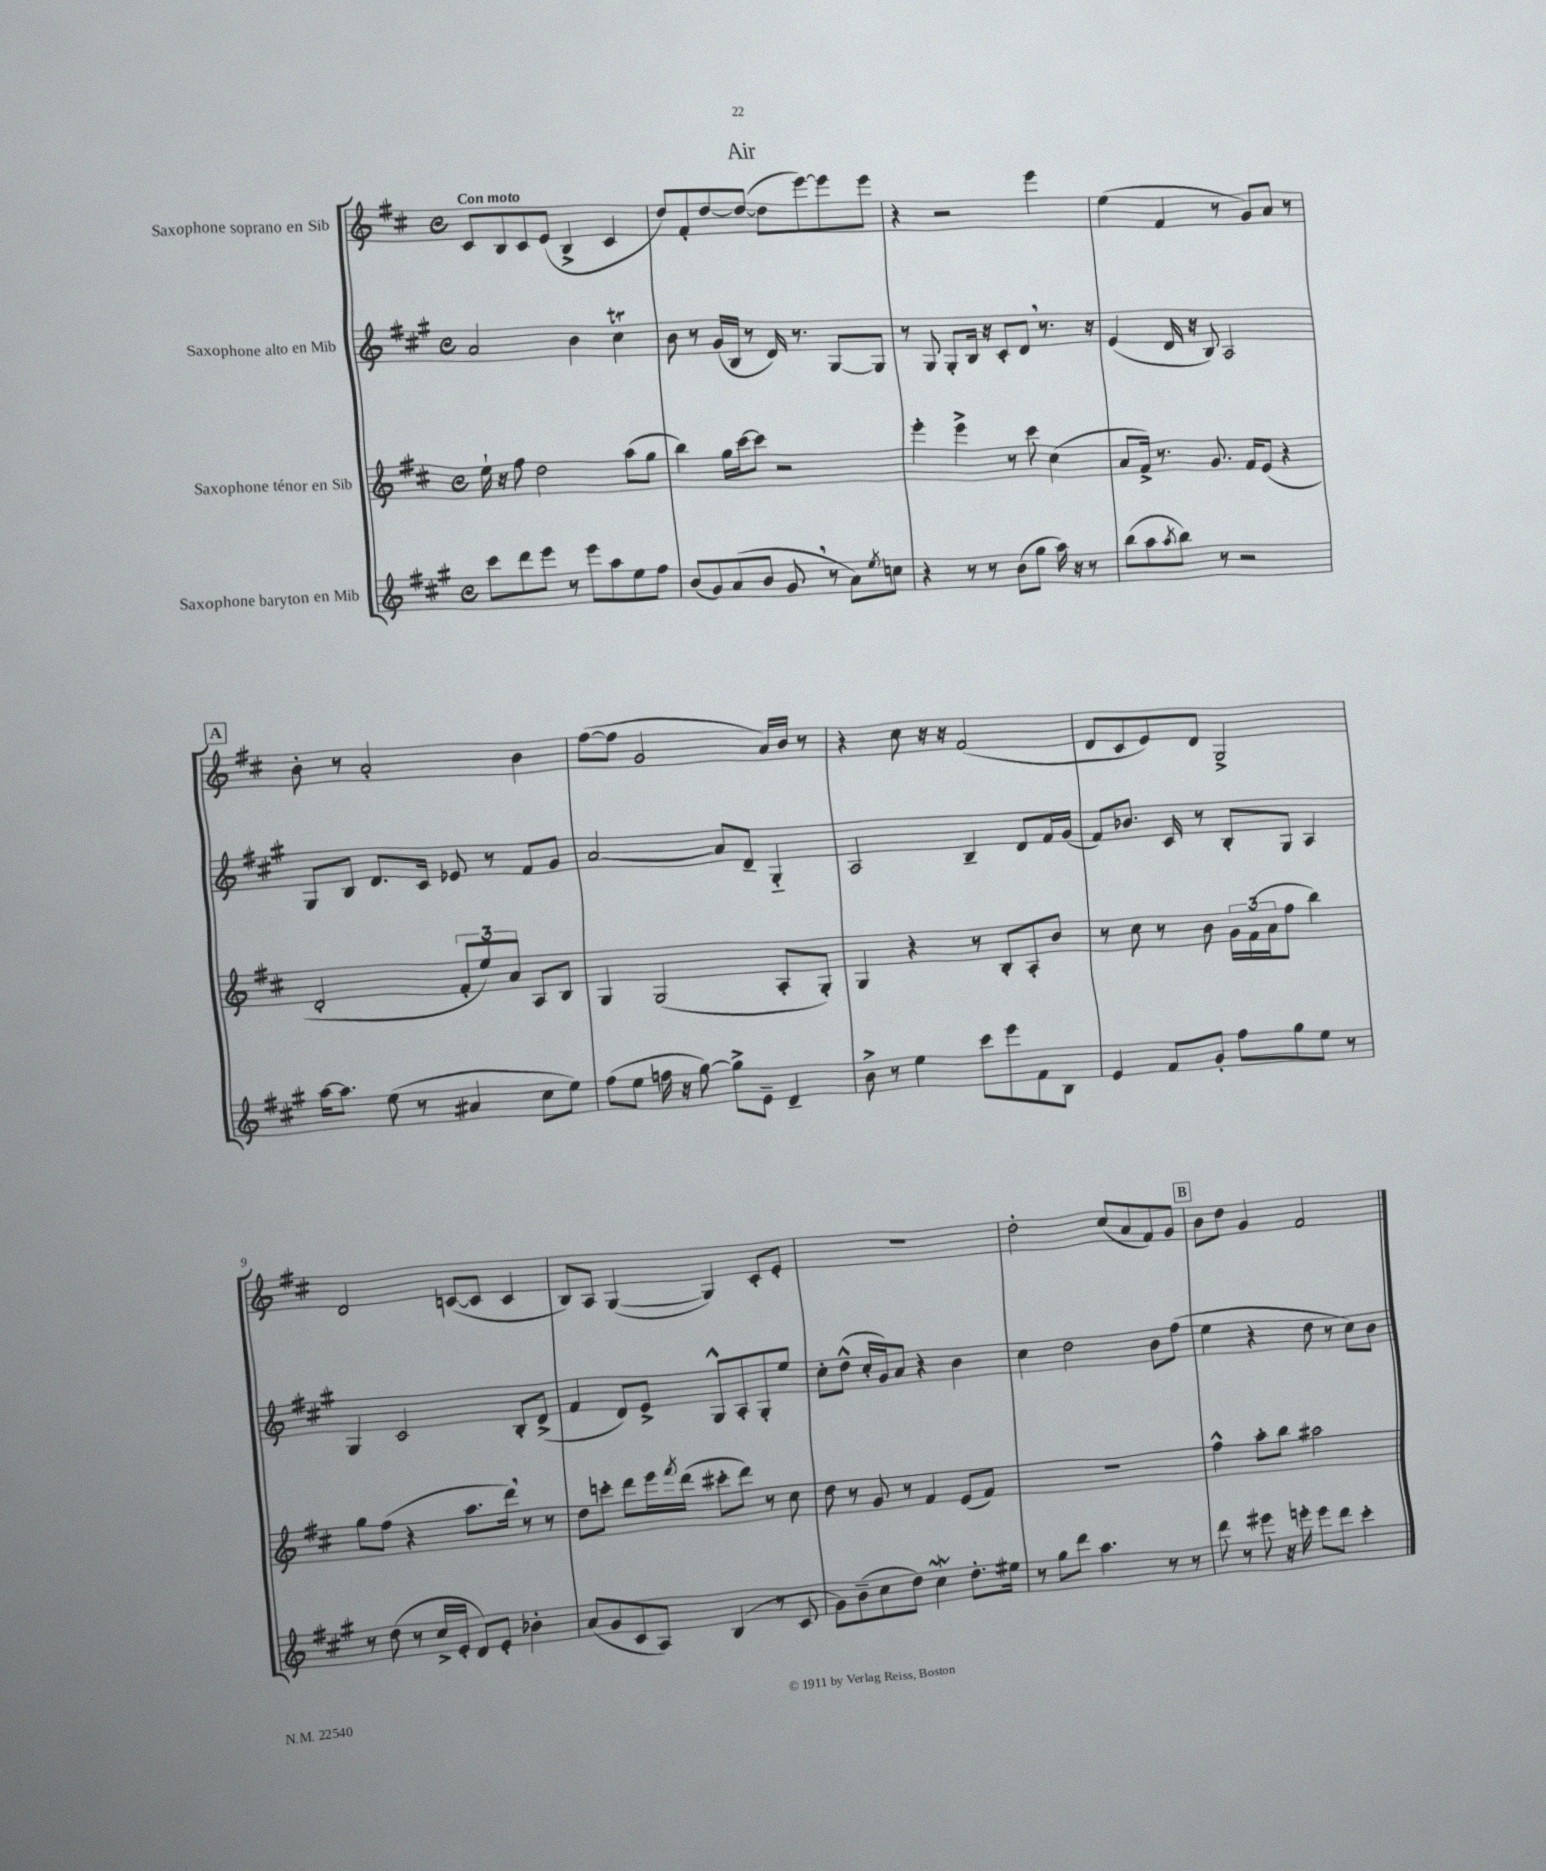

**kern	**kern	**kern	**kern
*part4	*part3	*part2	*part1
*staff4	*staff3	*staff2	*staff1
*I"Saxophone baryton en Mib	*I"Saxophone ténor en Sib	*I"Saxophone alto en Mib	*I"Saxophone soprano en Sib
*clefG2	*clefG2	*clefG2	*clefG2
*k[f#c#g#]	*k[f#c#]	*k[f#c#g#]	*k[f#c#]
*M4/4	*M4/4	*M4/4	*M4/4
*met(c)	*met(c)	*met(c)	*met(c)
=1	=1	=1	=1
!	!	!	!LO:TX:a:B:t=Con moto
8ccc#\L	16ee`\	2a/	8c#/L
.	16r	.	.
8ddd\	8ff#\	.	8B/
8eee\J	2dd\	.	8c#/
8r	.	.	(8e/J
8eee\L	.	4b\	4B^/
8aa\	.	.	.
8ee\	(8aa\L	4cc#t\	4c#/
8ff#\J	8gg\J	.	.
=2	=2	=2	=2
(8b/L	4bb\)	8b\	8dd/L)
8g#/)	.	8r	8f#'/
(8a/	16gg\LL	(16g#/LL	[8dd/
.	[16ccc#\J	16B/JJ	.
8b/J	8ccc#\J]	8r	(8dd/J_
8g#,/	2r	16d/)	8dd\L]
.	.	8.r	.
8r	.	.	[8eee\)
8a\L)	.	[8G#/L	8eee\]
8qee/	.	.	.
8ccn\J	.	8G#/J]	8eee\J
=3	=3	=3	=3
4r	4eee'\	8r	4r
.	.	8G#/	.
8r	4eee^\	8G#'/L	2r
8r	.	16B/Jk	.
.	.	16r	.
(8b\L	8r	8c#'/L	.
8gg#\J	8ccc#\	8d,/J	.
16aa\)	(4cc#\	8.r	4eee\
16r	.	.	.
8r	.	.	.
.	.	16r	.
=4	=4	=4	=4
(8bb\L	8a/L	(4e/	(4ee\
8aa\	16f#^/Jk)	.	.
.	8.r	.	.
8qaa/	.	.	.
8bb\J)	.	16d/	4f#/
.	.	16r	.
8r	8.g/	8B/)	.
2r	.	2A/	8r
.	16f#/KL	.	.
.	(8e/J	.	8g/L)
.	4r	.	8a/J
.	.	.	8r
!!LO:LB:g=z
!!LO:REH:place=s1:t=A
=5	=5	=5	=5
[16aa\KL	2d'/	8G#/L	8b'\
8.aa\J]	.	.	.
.	.	8B/J	8r
(8ee\	.	8.d/L	2a'/
8r	.	.	.
.	.	16c#/Jk	.
4a#X/	12f#'/L	8e-X/	.
.	12ee/)	.	.
.	.	8r	.
.	12a/J	.	.
8cc#\L	8A/L	8f#/L	4b\
8ee\J)	8B/J	8g#/J	.
=6	=6	=6	=6
(8ff#\L	4G/	[2a/	([8ff#\L
8ee\J	.	.	8ff#\J]
16ffn\	(2G/	.	2g/
16r	.	.	.
[8gg#\)	.	.	.
8gg#^\L]	.	8a/L]	.
8e~\J	.	8d~/J	.
4d~/	8A'/L	4G#/	16a/LL)
.	.	.	16b/JJ
.	8G'/J)	.	8r
=7	=7	=7	=7
8b^\	4G/	2A/	4r
8r	.	.	.
4ee\	4r	.	8cc#\
.	.	.	16r
.	.	.	16r
8ccc#\L	8r	4B~/	(2f#/
8eee\	8B'/L	.	.
8f#\	8A'/	8d/L	.
8B\J	8b/J	16f#/L	.
.	.	(16g#/JJ	.
=8	=8	=8	=8
4e/	8r	8f#/L)	8d/L
.	8cc#\	8.b-X/J	8c#/
8f#/L	8r	.	8e/)
.	.	16c#/	.
8g#'/J	8b\	8r	8d/J
8ff#\L	24g\LL	8B'/L	2G^/
.	(24f#\	.	.
.	24a\J	.	.
8gg#\	8ff#\J	8G#/J	.
8ee\J	4bb\)	4A/	.
8r	.	.	.
!!LO:LB:g=z
=9	=9	=9	=9
8r	8gg\L	4G#/	2d/
(8dd\	(8ff#\J	.	.
8r	4r	2c#/	.
16cc#^/LL	.	.	.
16e'/JJ	.	.	.
8d/L)	8.aa\L	.	([8cn/L
8e'/J	.	.	8c/J]
.	16ddd,\Jk)	.	.
4b-X'\	8r	8B'/L	4c/
.	8r	(8d^/J	.
=10	=10	=10	=10
(8a/L	8dd\L	4f#/	8B/L)
8g#/	8cccn'\J	.	8A/J
8c#/	8ddd\L	8d/L)	([4G/
8A/J)	16eee\L	8e^/J	.
.	8qfff#/	.	.
.	(16ddd\JJ	.	.
(4B/	8ccc#X'\L	8G#^^/L	4G/])
.	8ddd\J)	8A'/	.
8r	8r	8G#'/	8c#'/L
8c#/	8cc#\	8ee/J	8e'/J
=11	=11	=11	=11
8g#\L)	8dd\	8cc#'\L	1r
(8b~\	8r	(8dd^^\J	.
8cc#\	8g/	16cc#'/LL	.
.	.	16g#/J)	.
8dd\J)	8r	8a/J	.
4cc#W\	4f#/	4r	.
8.dd'\L	(8e/L	4b\	.
.	8f#/J)	.	.
16ee#X\Jk	.	.	.
=12	=12	=12	=12
8r	1r	4cc#\	2dd'\
8gg#\L	.	.	.
8ddd\J	.	2dd\	.
4.aa\	.	.	.
.	.	.	(8cc#/L
.	.	.	8a/
8r	.	8b\L	8f#/)
8r	.	(8ff#\J	8g/J
!!LO:REH:place=s1:t=B
=13	=13	=13	=13
8ddd\	4ff#^^\	4ee\	8b\L
8r	.	.	8dd\J
8eee#X\	8aa'\L	4r	4g/
16r	8bb\J	.	.
16eeen'\	.	.	.
8eee\L	2aa#X\	8dd\	2f#/
8ddd\J	.	8r	.
4ccc#'\	.	8cc#\L)	.
.	.	8b\J	.
==	==	==	==
*-	*-	*-	*-
